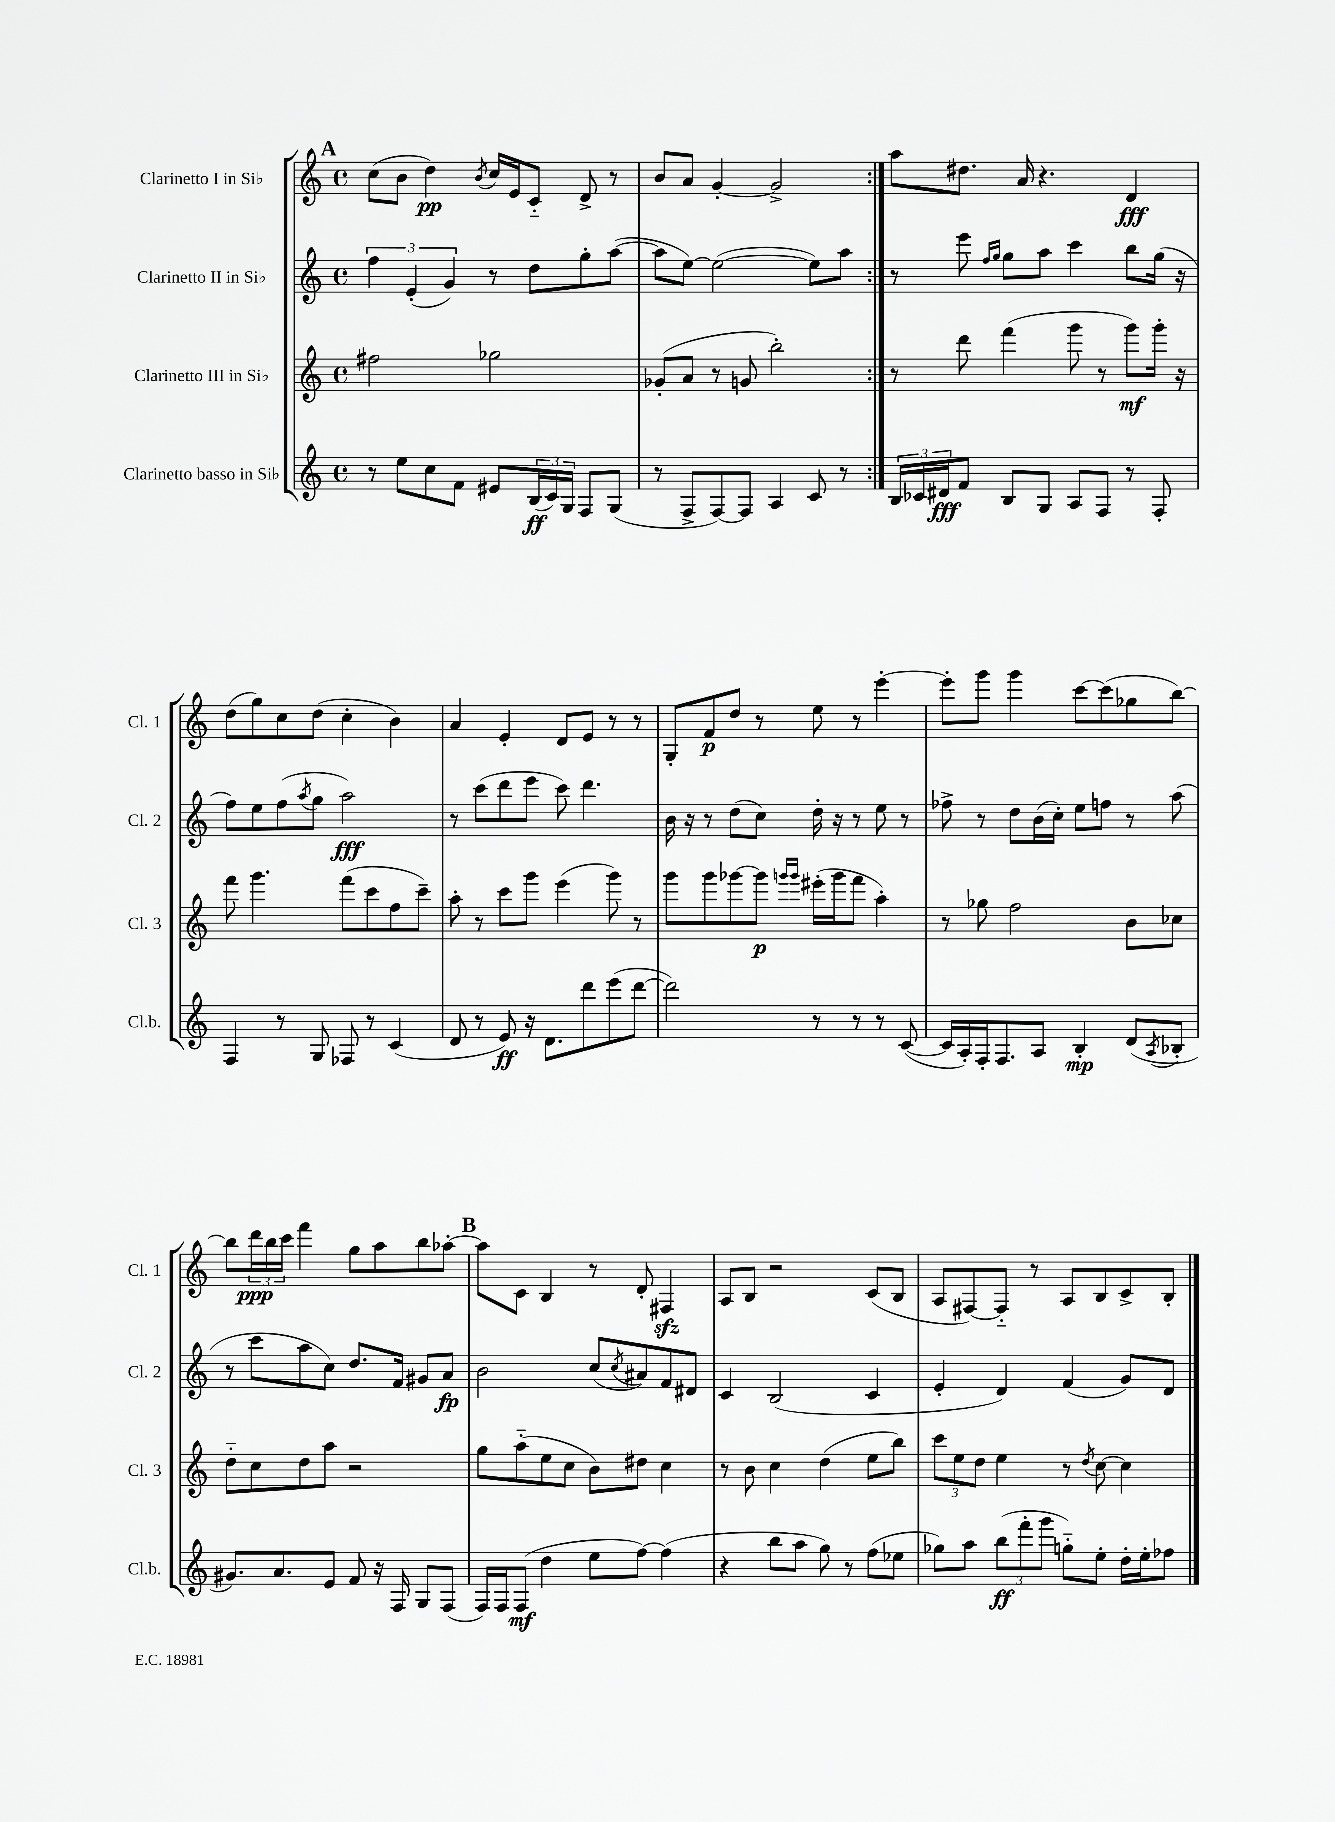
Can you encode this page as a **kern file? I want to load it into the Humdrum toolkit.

**kern	**dynam	**kern	**dynam	**kern	**dynam	**kern	**dynam
*part4	*part4	*part3	*part3	*part2	*part2	*part1	*part1
*staff4	*staff4	*staff3	*staff3	*staff2	*staff2	*staff1	*staff1
*I"Clarinetto basso in Si♭	*	*I"Clarinetto III in Si♭	*	*I"Clarinetto II in Si♭	*	*I"Clarinetto I in Si♭	*
*I'Cl.b.	*	*I'Cl. 3	*	*I'Cl. 2	*	*I'Cl. 1	*
*clefG2	*	*clefG2	*	*clefG2	*	*clefG2	*
*k[]	*	*k[]	*	*k[]	*	*k[]	*
*M4/4	*	*M4/4	*	*M4/4	*	*M4/4	*
*met(c)	*	*met(c)	*	*met(c)	*	*met(c)	*
!!LO:REH:place=s1:t=A
=137	=137	=137	=137	=137	=137	=137	=137
8r	.	2ff#X\	.	6ff\	.	(8cc\L	.
8ee\L	.	.	.	.	.	8b\J	.
.	.	.	.	(6e'/	.	.	.
8cc\	.	.	.	.	.	4dd\)	pp
.	.	.	.	6g/)	.	.	.
8f\J	.	.	.	.	.	.	.
.	.	.	.	.	.	8qb/	.
8e#X/L	.	2gg-X\	.	8r	.	16cc/LL	.
.	.	.	.	.	.	16e/J	.
(24B/L	ff	.	.	8dd\L	.	8c/J	.
24c/)	.	.	.	.	.	.	.
24G/JJ	.	.	.	.	.	.	.
8F/L	.	.	.	8gg'\	.	8d^/	.
(8G/J	.	.	.	([8aa\J	.	8r	.
=138	=138	=138	=138	=138	=138	=138	=138
8r	.	(8g-X'/L	.	8aa\L]	.	8b/L	.
8F^/L	.	8a/J	.	[8ee\J)	.	8a/J	.
[8F/)	.	8r	.	(2ee\_	.	[4g'/	.
8F/J]	.	8gn/	.	.	.	.	.
4A/	.	2bb'\)	.	.	.	2g^/]	.
8c/	.	.	.	8ee\L])	.	.	.
8r	.	.	.	8aa\J	.	.	.
=139:|!	=139:|!	=139:|!	=139:|!	=139:|!	=139:|!	=139:|!	=139:|!
24B/LL	.	8r	.	8r	.	8aa\L	.
24c-X/	.	.	.	.	.	.	.
24d#X/J	fff	.	.	.	.	.	.
8f/J	.	8ddd\	.	8eee\	.	8.dd#X\J	.
.	.	.	.	16qqff/LL	.	.	.
.	.	.	.	16qqgg/JJ	.	.	.
8B/L	.	(4fff\	.	8gg\L	.	.	.
.	.	.	.	.	.	16a/	.
8G/J	.	.	.	8aa\J	.	4.r	.
8A/L	.	8ggg\	.	4ccc\	.	.	.
8F/J	.	8r	.	.	.	.	.
8r	.	8ggg\L)	mf	8bb\L	.	4d/	fff
8F'/	.	16ggg'\Jk	.	(16gg\Jk	.	.	.
.	.	16r	.	16r	.	.	.
!!LO:LB:g=z
=140	=140	=140	=140	=140	=140	=140	=140
4F/	.	8fff\	.	8ff\L)	.	(8dd\L	.
.	.	4.ggg\	.	8ee\	.	8gg\)	.
8r	.	.	.	(8ff\	.	8cc\	.
.	.	.	.	8qaa/	.	.	.
8G/	.	.	.	8gg\J	.	(8dd\J	.
8F-X/	.	(8fff\L	.	2aa\)	fff	4cc'\	.
8r	.	8ccc\	.	.	.	.	.
(4c/	.	8ff\	.	.	.	4b\)	.
.	.	8ccc~\J)	.	.	.	.	.
=141	=141	=141	=141	=141	=141	=141	=141
8d/	.	8aa'\	.	8r	.	4a/	.
8r	.	8r	.	(8ccc\L	.	.	.
8e/)	ff	8ccc\L	.	8ddd\	.	4e'/	.
16r	.	8ggg\J	.	8eee\J	.	.	.
8.d\L	.	.	.	.	.	.	.
.	.	(4eee\	.	8ccc\)	.	8d/L	.
8ddd\	.	.	.	4.ddd\	.	8e/J	.
(8eee\	.	8ggg\)	.	.	.	8r	.
[8ddd\J	.	8r	.	.	.	8r	.
=142	=142	=142	=142	=142	=142	=142	=142
2ddd\])	.	8ggg\L	.	16b\	.	8G'/L	.
.	.	.	.	16r	.	.	.
.	.	8ggg\	.	8r	.	8f/	p
.	.	[8ggg-X\	.	(8dd\L	.	8dd/J	.
.	.	8ggg-\J]	p	8cc\J)	.	8r	.
.	.	16qqgggn/LL	.	.	.	.	.
.	.	16qqggg/JJ	.	.	.	.	.
8r	.	(16eee#X'\LL	.	16dd'\	.	8ee\	.
.	.	16ggg\J	.	16r	.	.	.
8r	.	8fff\J	.	8r	.	8r	.
8r	.	4aa'\)	.	8ee\	.	[4eee'\	.
([8c/	.	.	.	8r	.	.	.
=143	=143	=143	=143	=143	=143	=143	=143
16c/LL]	.	8r	.	8ff-X^\	.	8eee'\L]	.
16A'/)	.	.	.	.	.	.	.
16F'/J	.	8gg-X\	.	8r	.	8ggg\J	.
8.F/	.	.	.	.	.	.	.
.	.	2ff\	.	8dd\L	.	4ggg\	.
8A/J	.	.	.	(16b\L	.	.	.
.	.	.	.	16cc'\JJ)	.	.	.
4B'/	mp	.	.	8ee\L	.	[8ccc\L	.
.	.	.	.	8ffn\J	.	(8ccc\]	.
(8d/L	.	8b\L	.	8r	.	8gg-X\	.
8qA/	.	.	.	.	.	.	.
8B-X'/J	.	8cc-X\J	.	(8aa\	.	[8bb\J)	.
!!LO:LB:g=z
=144	=144	=144	=144	=144	=144	=144	=144
8.g#X/L)	.	8dd\L	.	8r	.	8bb\L]	.
.	.	8cc\	.	8ccc\L	.	24ddd\L	ppp
.	.	.	.	.	.	24bb\	.
8.a/	.	.	.	.	.	.	.
.	.	.	.	.	.	24ccc\JJ	.
.	.	8dd\	.	8aa\	.	4fff\	.
8e/J	.	8aa\J	.	8cc\J)	.	.	.
8f/	.	2r	.	8.dd/L	.	8gg\L	.
16r	.	.	.	.	.	8aa\	.
16F/	.	.	.	16f/Jk	.	.	.
8G/L	.	.	.	8g#X/L	.	8bb\	.
(8F/J	.	.	.	8a/J	fp	[8aa-X'\J	.
!!LO:REH:place=s1:t=B
=145	=145	=145	=145	=145	=145	=145	=145
16F/LL)	.	8gg\L	.	2b\	.	8aa-\L]	.
16F/J	.	.	.	.	.	.	.
(8F/J	mf	(8aa\	.	.	.	8c\J	.
4dd\	.	8ee\	.	.	.	4B/	.
.	.	8cc\J	.	.	.	.	.
8ee\L	.	8b\L)	.	(8cc/L	.	8r	.
.	.	.	.	8qcc/	.	.	.
[8ff\J)	.	8dd#X\J	.	8a#X/)	.	8d'/	.
(4ff\]	.	4cc\	.	8f/	.	4F#Xzz/	.
.	.	.	.	8d#X/J	.	.	.
=146	=146	=146	=146	=146	=146	=146	=146
4r	.	8r	.	4c/	.	8A/L	.
.	.	8b\	.	.	.	8B/J	.
8bb\L	.	4cc\	.	(2B/	.	2r	.
8aa\J	.	.	.	.	.	.	.
8gg\)	.	(4dd\	.	.	.	.	.
8r	.	.	.	.	.	.	.
(8ff\L	.	8ee\L	.	4c/	.	(8c/L	.
8ee-X\J	.	8bb\J)	.	.	.	8B/J	.
=147	=147	=147	=147	=147	=147	=147	=147
8gg-X\L)	.	12ccc\L	.	4e'/	.	8A/L	.
.	.	12ee\	.	.	.	.	.
8aa\J	.	.	.	.	.	[8F#X/)	.
.	.	12dd\J	.	.	.	.	.
(12bb\L	ff	4ee\	.	4d/)	.	8F#/J]	.
12fff'\	.	.	.	.	.	.	.
.	.	.	.	.	.	8r	.
12ggg\J	.	.	.	.	.	.	.
8ggn\L)	.	8r	.	(4f/	.	8A/L	.
.	.	8qdd/	.	.	.	.	.
8ee'\J	.	[8cc\	.	.	.	8B/	.
16dd'\LL	.	4cc\]	.	8g/L)	.	8c^/	.
16ee'\J	.	.	.	.	.	.	.
8ff-X\J	.	.	.	8d/J	.	8B'/J	.
==	==	==	==	==	==	==	==
*-	*-	*-	*-	*-	*-	*-	*-
